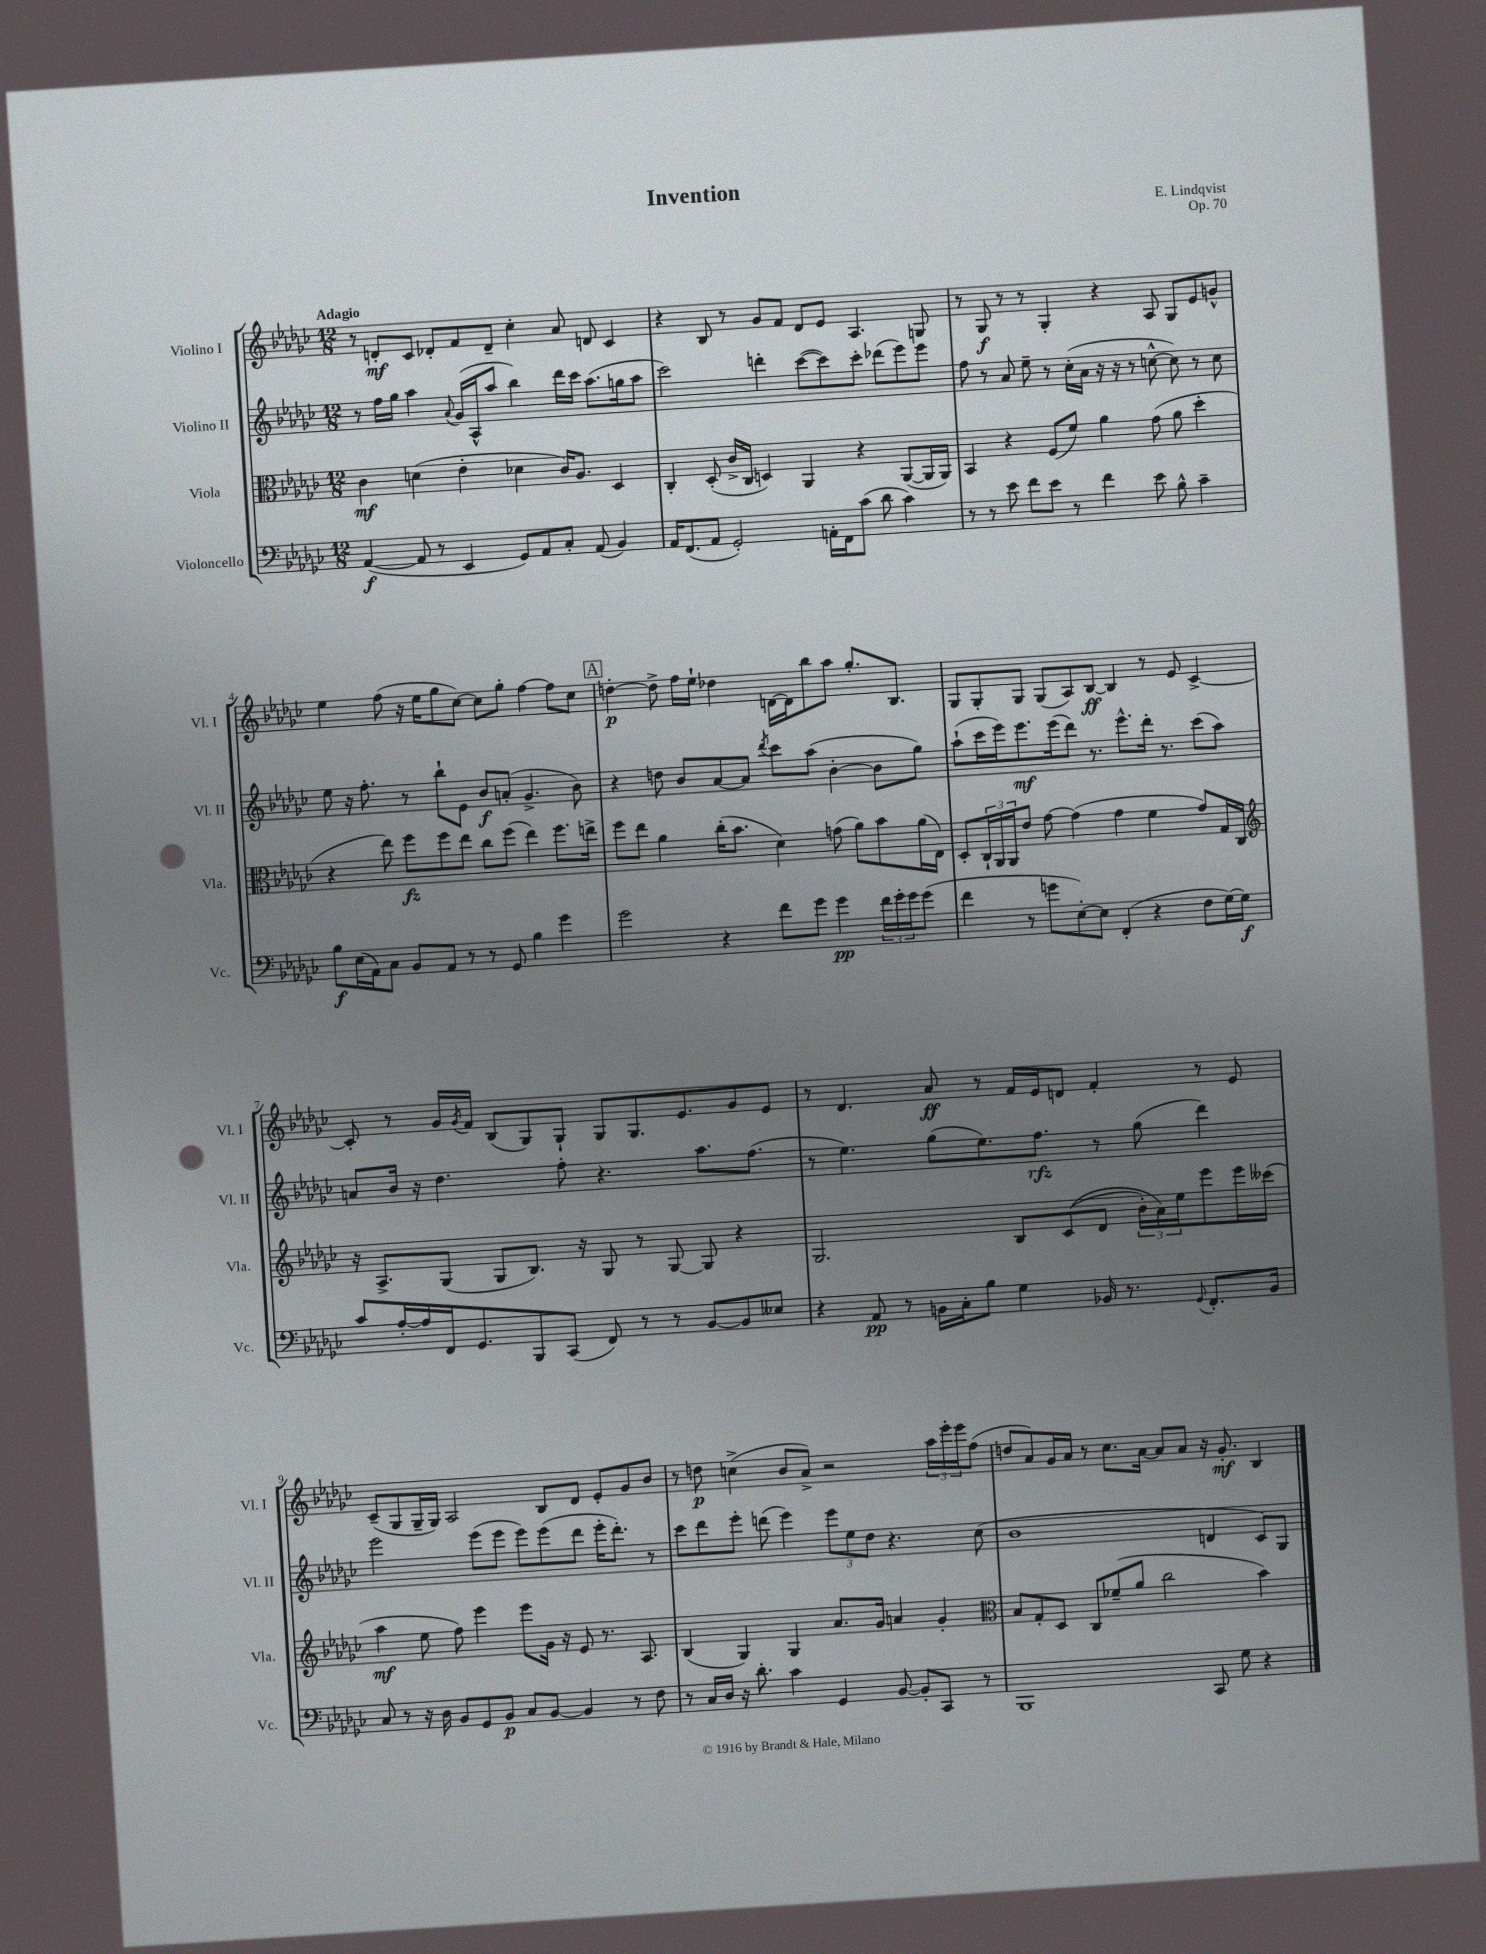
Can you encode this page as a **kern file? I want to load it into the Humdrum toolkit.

**kern	**kern	**kern	**kern
*staff4	*staff3	*staff2	*staff1
*clefF4	*clefC3	*clefG2	*clefG2
*k[b-e-a-d-g-c-]	*k[b-e-a-d-g-c-]	*k[b-e-a-d-g-c-]	*k[b-e-a-d-g-c-]
*M12/8	*M12/8	*M12/8	*M12/8
([4AA-/	4c-\	8r	8r
.	.	16ff\LL	8d'/L
.	.	16gg-\JJ	.
8AA-/]	(4d\	4aa-\	8c-/J
8r	.	.	8d-'/L
.	.	8qqa-/	.
4EE-/	4e-'\	(16g-/LL	8f/
.	.	16A-^^/J	.
.	.	8aa-/J	8d-~/J
8GG-/L)	4d-\	4bb-\)	4cc-'\
8AA-/	.	.	.
8C-'/J	16c-/LK)	16ddd-\LL	8a-/
.	8.A-/J	16ccc-\JJ	.
(8AA-/	.	(8.aa-\L	8d/
4BB-/)	4D-/	.	4c-/
.	.	16gg\k	.
.	.	8aa-\J	.
=	=	=	=
16AA-/LK	4C-'/	2ccc-\)	4r
(8.FF/	.	.	.
8AA-/J	(8D-'/	.	8B-/
2GG-'/)	16c-^/LL	.	8r
.	16C-/JJ	.	.
.	4D/)	4ddd'\	8g-/L
.	.	.	8f/J
.	4AA-/	([8ccc-\L	8d-/L
16AA'\LL	.	8ccc-\])	8e-/J
16FF\J	.	.	.
(8c-\J	4r	8ccc-'\J	4.A-/
8d-\	.	(8ddd-\L	.
4c-\)	([8AA-/L	8eee-\)	.
.	16AA-/]L	8eee-\J	8G/
.	16AA-/JJ)	.	.
=	=	=	=
8r	4BB-/	8ff\	8r
8r	.	8r	8G-/
8e-\	4r	8a-/	8r
8f\L	.	8ee-~\	8r
8e-\J	(8F/L	8r	4G-'/
8r	8f/J)	(16cc-'\LL	.
.	.	16a-\JJ	.
4f\	4a-\	16r	4r
.	.	16r	.
.	.	8r	.
8e-\	(8g-\	[8cc^^\	8A-/
8B-^^\	8a-\	8cc\])	8G-/L
4c-~\	4dd-'\	8r	8e-/
.	.	8cc\	8g^^/J
=	=	=	=
8B-\L	4r	8ee-\	4ee-\
(16E-\L	.	16r	.
16AA-\J)	.	8.ff'\	.
8C-\J	8ee-\)	.	(8ff\
8BB-/L	8ff\L	8r	16r
.	.	.	16ee-\LK
8AA-/J	8ff\	8bb-`\L	8gg-\
8r	8ee-\J	8e-\J	[8cc-\J)
8r	8cc-\L	8b-/L	8cc-\]L
8GG-/	(8ff\J	(8a'/J	8gg-'\J
4B-\	4ee-\)	4.g-^/	[4ff\
4g-\	8.ff\L	.	8ff\]L
.	.	8b-\)	8cc-\J
.	16ee^\Jk	.	.
=	=	=	=
2g-\	8ff\L	4r	[4dd'\
.	8ee-\J	.	.
.	4a-\	8dd\	8dd^\]
.	.	8b-/L	16ff\LL
.	.	.	16ee-`\JJ
4r	(16cc-'\LK	[8a-/	4dd-\
.	8.b-\J	.	.
.	.	8a-/]J	.
.	.	8qddd-/	.
8f\L	4d-\)	8ccc-\L	[16d\LL
.	.	.	16d\]J
8g-\J	.	(8aa-\J	8bb-\
4g-\	(8g\	[4b-'\	8aa-\J
.	8a-\L)	.	8.gg-'/L
24f\LL	8b-\	8b-\]L	.
24g-'\	.	.	.
.	.	.	8.B-/J
24g-\J	.	.	.
(8g-\J	(16a-\L	8gg-\J)	.
.	16E-\JJ)	.	.
=	=	=	=
4f\	8D-'/L	(8aa-`\L	8G-/L
.	24C-`/L	16ccc-\L	8G-'/
.	24AA-/	.	.
.	.	16eee-\J)	.
.	24AA-/J	.	.
8r	8e-/J	8.eee-\	8G-/J
8g\L	[8g-\	.	(8G-/L
.	.	(16eee-\k	.
[8E-'\)	(4g-\]	8ddd-\J)	8A-/)
8E-\]J	.	8.r	[8B-/J
(4FF'/	4g-\	.	4B-/]
.	.	8.eee-^^\L	.
4r	4f\	16ddd-'\Jk	8r
.	.	8.r	.
.	.	.	8e-/
8F\L	8g-/L)	(8ccc-\L	[4c-^/
[16G-\L)	16G-/L	8aa-\J)	.
16G-\]JJ	16C-/JJ	.	.
=	=	=	=
*	*clefG2	*	*
8c-/L	16r	8a/L	8c-'/]
.	8.A-^/L	.	.
[16A-'/L	.	16b-/Jk	8r
16A-/]	.	16r	.
16FF/J	(8G-/J	4.dd-\	16g-/LL
.	.	.	8qg-/
8.GG-/	.	.	16f/JJ
.	8G-/L	.	(8B-/L
8BBB-/	8.B-/J)	.	8G-/)
(8CC-/J	.	8ff'\	8G-`/J
.	16r	.	.
8FF/)	8G-/	4.r	8G-/L
8r	8r	.	8.G-/
8r	[8G-/	.	.
.	.	.	8.e-/
[8BB-/L	8G-/]	8.aa-\L	.
8BB-/]	4r	.	8g-/
.	.	(8.ff\J	.
8E--/J	.	.	8e-/J
=	=	=	=
4r	2.G-/	8r	8r
.	.	4.ee-\)	4.d-/
8AA-/	.	.	.
8r	.	.	.
16BB\LL	.	(8gg-\L	8a-/
16C-'\J	.	.	.
8B-\J	.	8.ee-\)	8r
4G-\	8B-/L	.	16f/LL
.	.	8.ff\J	16e-/J
.	&((8c-/	.	8d/J
16BB-/	8d-/J	8r	4f'/
8.r	.	.	.
.	24b-'\LL)	(8gg-\	.
.	24a-\&)	.	.
.	24ee-\J	.	.
8qqGG-/	.	.	.
8.FF'/L	8eee-\	4ddd-\)	8r
.	16eee-\L	.	8e-/
16BB-/Jk	(16ccc--\JJ	.	.
=	=	=	=
8C-/	4aa-\	2eee-\	(8c-~/L
8r	.	.	8G-/
16r	8ee-\	.	16G-~/L
16D-\	.	.	16G-/JJ)
8BB-/L	8ff\)	.	2A-/
8GG-/	4eee-\	(8eee-\L	.
8BB-/J	.	8eee-\J	.
8C-/L	8eee-\L	8eee-\L)	.
[8BB-/J	16g-\Jk	(8eee-\	8B-/L
.	16r	.	.
4BB-/]	8e-/	8ddd-\J	8d-/J
.	8.r	16eee-'\LK	8e-'/L
.	.	8.ddd-'\J)	.
8r	.	.	8g-/
.	8.A-/	.	.
8F\	.	8r	8b-/J
=	=	=	=
8r	(4B-/	8ccc-\L	8r
16C-/LL	.	8ddd-\	8dd\
16D-/JJ	.	.	.
16r	4G-/)	8eee-'\J	(4cc^\
8.d-'\	.	.	.
.	.	(8ddd\	.
4c-\	4G-/	4eee-\)	8b-/L
.	.	.	8a-^/J)
4GG-/	8.a-/L	12eee-\L	2r
.	.	12ee-\	.
.	.	12dd-\J	.
.	16g-/Jk	.	.
[8BB-/	4a/	4.r	.
8BB-'/]L	.	.	.
8CC-/J	4g-'/	.	24aa-\LL
.	.	.	24eee-'\
.	.	.	24eee-\J
8r	.	(8cc-\	(8ff\J
=	=	=	=
*	*clefC3	*	*
1BBB-	8B-/L	1b-	8dd/L
.	8G-'/	.	8a-/)
.	8D-/J	.	16g-/L
.	.	.	16a-/JJ
.	8C-/L	.	8r
.	(8f-~/	.	8.cc-\L
.	8a-/J	.	.
.	.	.	[16a-\Jk
.	2cc-\	.	8a-/]L
.	.	.	8a-/J
8CC-/	.	4d/	16r
.	.	.	8.g-'/
8G-\	.	.	.
4r	4b-\)	8c-/L)	4B-/
.	.	8G-/J	.
==	==	==	==
*-	*-	*-	*-
